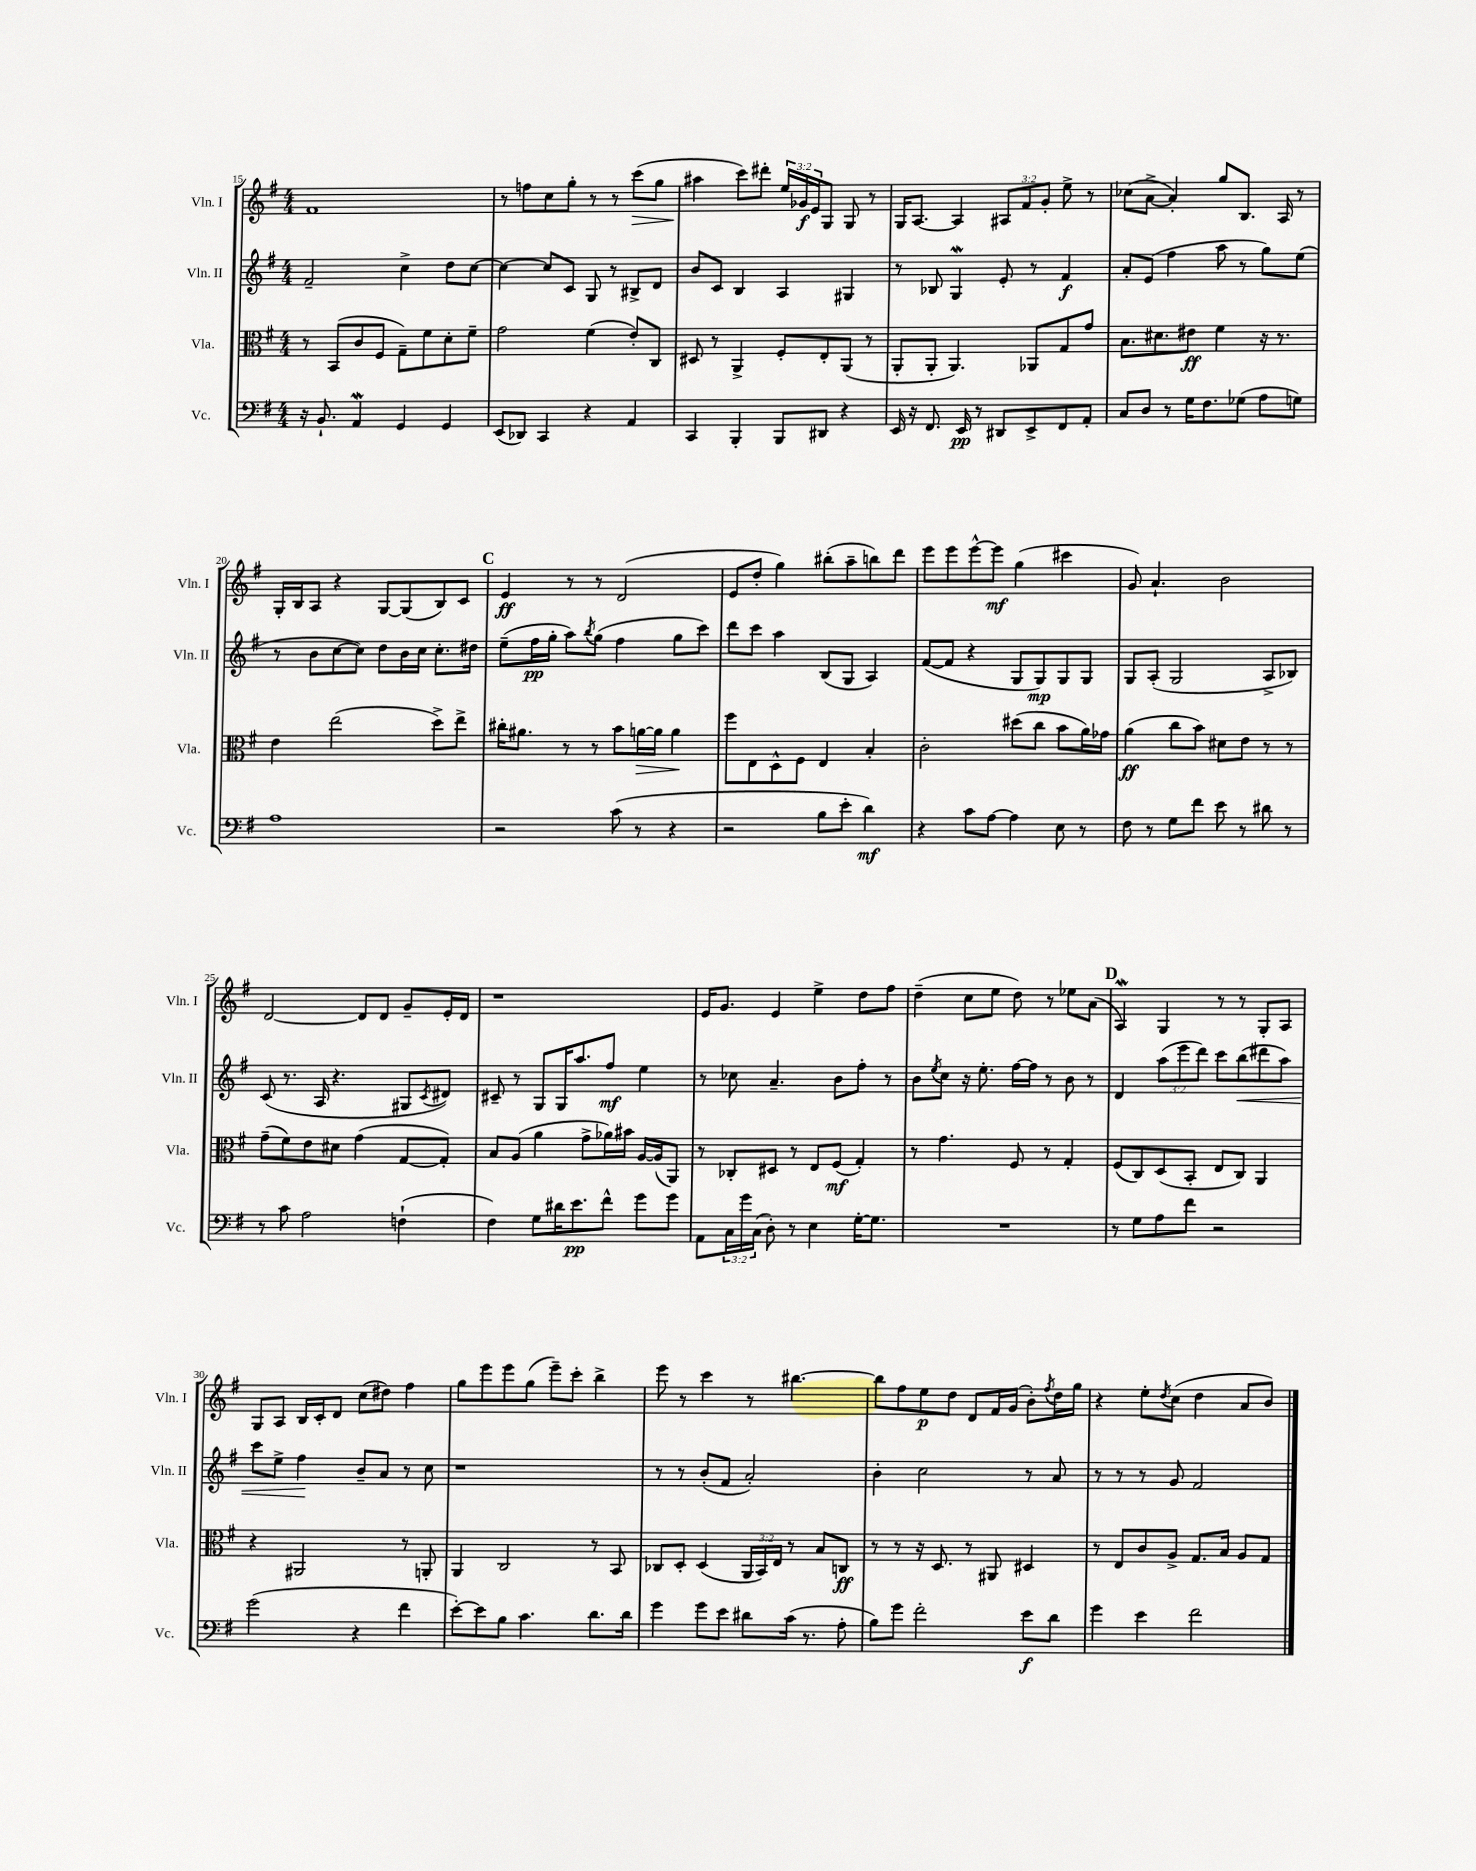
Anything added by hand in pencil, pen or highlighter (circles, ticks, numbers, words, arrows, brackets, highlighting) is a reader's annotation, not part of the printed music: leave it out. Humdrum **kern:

**kern	**dynam	**kern	**dynam	**kern	**dynam	**kern	**dynam
*part4	*part4	*part3	*part3	*part2	*part2	*part1	*part1
*staff4	*staff4	*staff3	*staff3	*staff2	*staff2	*staff1	*staff1
*I"Vc.	*	*I"Vla.	*	*I"Vln. II	*	*I"Vln. I	*
*I'Vc.	*	*I'Vla.	*	*I'Vln. II	*	*I'Vln. I	*
*clefF4	*	*clefC3	*	*clefG2	*	*clefG2	*
*k[f#]	*	*k[f#]	*	*k[f#]	*	*k[f#]	*
*M4/4	*	*M4/4	*	*M4/4	*	*M4/4	*
=15	=15	=15	=15	=15	=15	=15	=15
16r	.	8r	.	2f#~/	.	1f#	.
8.BB`/	.	.	.	.	.	.	.
.	.	(8BB/L	.	.	.	.	.
4AAW/	.	8c/	.	.	.	.	.
.	.	8F#/J	.	.	.	.	.
4GG/	.	8G~\L)	.	4cc^\	.	.	.
.	.	8f#\	.	.	.	.	.
4GG/	.	8d'\	.	8dd\L	.	.	.
.	.	8f#~\J	.	[8cc\J	.	.	.
=16	=16	=16	=16	=16	=16	=16	=16
(8EE/L	.	2g\	.	4cc\_	.	8r	.
8DD-X/J)	.	.	.	.	.	8ffn\L	.
4CC/	.	.	.	8cc/L]	.	8cc\	.
.	.	.	.	8c/J	.	8gg'\J	.
4r	.	(4f#\	.	8G/	.	8r	.
.	.	.	.	8r	.	8r	.
!	!	!	!	!	!	!	!LO:HP:b
4AA/	.	8e'/L)	.	8B#X^/L	.	(8ccc\L	>
.	.	8C/J	.	8d/J	.	8gg\J	.
=17	=17	=17	=17	=17	=17	=17	=17
4CC/	.	8D#X/	.	8b/L	.	4aa#X\	.
.	.	8r	.	8c/J	.	.	.
4BBB'/	.	4AA^/	.	4B/	.	8ccc\L)	]
.	.	.	.	.	.	8ddd#X'\J	.
8BBB/L	.	8F#'/L	.	4A/	.	24ee/LL	.
.	.	.	.	.	.	24g-X/	f
.	.	.	.	.	.	24e/J	.
8DD#X/J	.	8E'/	.	.	.	8G/J	.
4r	.	(8AA/J	.	4G#X/	.	8G/	.
.	.	8r	.	.	.	8r	.
=18	=18	=18	=18	=18	=18	=18	=18
16EE/	.	8AA'/L	.	8r	.	16G/KL	.
16r	.	.	.	.	.	[8.A/J	.
8.FF#/	.	8AA'/J	.	8B-X/	.	.	.
.	.	4.AA/)	.	4Gw/	.	4A/]	.
16EE/	pp	.	.	.	.	.	.
8r	.	.	.	.	.	.	.
8DD#X/L	.	.	.	8e'/	.	12A#X/L	.
.	.	.	.	.	.	12f#/	.
8EE^/	.	8AA-X/L	.	8r	.	.	.
.	.	.	.	.	.	12g'/J	.
8FF#/	.	8G/	.	4f#/	f	8ee^\	.
8AA'/J	.	8g/J	.	.	.	8r	.
=19	=19	=19	=19	=19	=19	=19	=19
8C/L	.	8.B\L	.	8a'/L	.	(8cc-X\L	.
8D/J	.	.	.	(8e/J	.	[8a^\J	.
.	.	8.d#X\	.	.	.	.	.
8r	.	.	.	4ff#\	.	4a'/])	.
16G\KL	.	8e#X\J	ff	.	.	.	.
8.F#\	.	.	.	.	.	.	.
.	.	4f#\	.	8aa\	.	8gg/L	.
(8G-X\J	.	.	.	8r	.	8.B/J	.
8A\L	.	16r	.	8gg\L)	.	.	.
.	.	8.r	.	.	.	16A/	.
8Gn\J)	.	.	.	(8ee\J	.	8r	.
!!LO:LB:g=z
=20	=20	=20	=20	=20	=20	=20	=20
1A	.	4e\	.	8r	.	16G'/LL	.
.	.	.	.	.	.	16B/J	.
.	.	.	.	8b\L	.	8A/J	.
.	.	(2ee\	.	[8cc\	.	4r	.
.	.	.	.	8cc\J])	.	.	.
.	.	.	.	8dd\L	.	[8G/L	.
.	.	.	.	16b\L	.	(8G/]	.
.	.	.	.	16cc\JJ	.	.	.
.	.	8dd^\L)	.	8.cc'\L	.	8B/)	.
.	.	8ee^\J	.	.	.	8c/J	.
.	.	.	.	16dd#X\Jk	.	.	.
!!LO:REH:place=s1:t=C
=21	=21	=21	=21	=21	=21	=21	=21
2r	.	16cc#X'\KL	.	(8ee~\L	.	4e/	ff
.	.	8.a#X\J	.	.	.	.	.
.	.	.	.	16ff#\L	pp	.	.
.	.	.	.	16gg'\JJ	.	.	.
.	.	8r	.	8aa\L)	.	8r	.
.	.	.	.	8qbb/	.	.	.
.	.	8r	.	(8gg\J	.	8r	.
(8c\	.	8b\L	.	4ff#\	.	(2d/	.
!	!	!	!LO:HP:b	!	!	!	!
8r	.	[16an\L	>	.	.	.	.
.	.	16a\JJ]	.	.	.	.	.
4r	.	4a\	.	8gg\L	.	.	.
.	.	.	.	8ccc\J)	.	.	.
.	.	.	]	.	.	.	.
=22	=22	=22	=22	=22	=22	=22	=22
2r	.	8ff#\L	.	8ddd\L	.	8e/L	.
.	.	8E\	.	8ccc\J	.	8dd'/J	.
.	.	8D^^\	.	4aa\	.	4gg\)	.
.	.	8F#\J	.	.	.	.	.
8B\L	.	4E/	.	(8B/L	.	(8bb#X'\L	.
8e'\J	.	.	.	8G/J	.	8aa~\	.
4d\)	mf	4B'/	.	4A/)	.	8bbn\)	.
.	.	.	.	.	.	8ddd\J	.
=23	=23	=23	=23	=23	=23	=23	=23
4r	.	2c'\	.	([8f#/L	.	8eee\L	.
.	.	.	.	8f#/J]	.	8eee\	.
8c\L	.	.	.	4r	.	[8eee^^\	.
[8A\J	.	.	.	.	.	8eee\J]	mf
4A\]	.	(8dd#X\L	.	8G/L	.	(4gg\	.
.	.	8cc\J	.	8G/)	mp	.	.
8E\	.	8b\L	.	8G/	.	4ccc#X\	.
8r	.	16a\L)	.	8G/J	.	.	.
.	.	16g-X\JJ	.	.	.	.	.
=24	=24	=24	=24	=24	=24	=24	=24
8F#\	.	(4a\	ff	8G/L	.	8g/)	.
8r	.	.	.	(8A'/J	.	4.a`/	.
8G\L	.	8cc\L	.	2G/	.	.	.
8f#\J	.	8b\J)	.	.	.	.	.
8e\	.	8d#X\L	.	.	.	2b\	.
8r	.	8e\J	.	.	.	.	.
8d#X\	.	8r	.	8A^/L	.	.	.
8r	.	8r	.	8B-X/J)	.	.	.
!!LO:LB:g=z
=25	=25	=25	=25	=25	=25	=25	=25
8r	.	(8g~\L	.	(8c/	.	[2d/	.
8c\	.	8f#\)	.	8.r	.	.	.
2A\	.	8e\	.	.	.	.	.
.	.	.	.	16A/	.	.	.
.	.	8d#X\J	.	4.r	.	.	.
.	.	(4g\	.	.	.	8d/L]	.
.	.	.	.	.	.	8d/J	.
(4Fn`\	.	[8G/L	.	8G#X/L	.	8g~/L	.
.	.	.	.	8qc/	.	.	.
.	.	8G'/J])	.	8d#X/J)	.	16e'/L	.
.	.	.	.	.	.	16d/JJ	.
=26	=26	=26	=26	=26	=26	=26	=26
4F#\)	.	8B/L	.	8c#X~/	.	1r	.
.	.	(8A/J	.	8r	.	.	.
8G\L	.	4a\	.	8G/L	.	.	.
16d#X\K	.	.	.	16G/K	.	.	.
8.e\	pp	.	.	8.aa/	.	.	.
.	.	8g^\L	.	.	.	.	.
8f#^^\J	.	16a-X\L)	.	8ff#/J	mf	.	.
.	.	16b#X\JJ	.	.	.	.	.
8g\L	.	[16A/LL	.	4ee\	.	.	.
.	.	(16A/J]	.	.	.	.	.
8g\J	.	8AA/J)	.	.	.	.	.
=27	=27	=27	=27	=27	=27	=27	=27
8AA\L	.	8r	.	8r	.	16e/KL	.
.	.	.	.	.	.	8.g/J	.
24C\L	.	8C-X'/L	.	8cc-X\	.	.	.
24g\	.	.	.	.	.	.	.
(24C\JJ	.	.	.	.	.	.	.
8D'\)	.	8D#X/J	.	4.a~/	.	4e/	.
8r	.	8r	.	.	.	.	.
4E\	.	8E/L	.	.	.	4ee^\	.
.	.	(8F#/J	mf	8b\L	.	.	.
[16G'\KL	.	4G'/)	.	8ff#'\J	.	8dd\L	.
8.G\J]	.	.	.	.	.	.	.
.	.	.	.	8r	.	8ff#\J	.
=28	=28	=28	=28	=28	=28	=28	=28
1r	.	8r	.	8b\L	.	(4dd~\	.
.	.	.	.	8qee/	.	.	.
.	.	4.g\	.	8cc\J	.	.	.
.	.	.	.	16r	.	8cc\L	.
.	.	.	.	8.ee'\	.	.	.
.	.	.	.	.	.	8ee\J	.
.	.	8F#/	.	[16ff#\LL	.	8dd\)	.
.	.	.	.	16ff#\JJ]	.	.	.
.	.	8r	.	8r	.	8r	.
.	.	4G'/	.	8b\	.	8ee-X\L	.
.	.	.	.	8r	.	(8a\J	.
!!LO:REH:place=s1:t=D
=29	=29	=29	=29	=29	=29	=29	=29
8r	.	(8F#/L	.	4d/	.	4AW/)	.
8G\L	.	8C/)	.	.	.	.	.
8A\	.	(8D/	.	(12aa\L	.	4G/	.
.	.	.	.	12eee\	.	.	.
8f#\J	.	8BB'/J	.	.	.	.	.
.	.	.	.	12ddd\J)	.	.	.
2r	.	8E/L	.	8ccc\L	.	8r	.
!	!	!	!	!	!LO:HP:b	!	!
.	.	8C/J)	.	(8bb\	<	8r	.
.	.	4AA/	.	8ddd#X\	.	8G'/L	.
.	.	.	.	8aa\J)	.	8A/J	.
!!LO:LB:g=z
=30	=30	=30	=30	=30	=30	=30	=30
(2g\	.	4r	.	8ccc\L	.	8G/L	.
.	.	.	.	8ee^\J	.	8A/J	.
.	.	2AA#X/	.	4ff#\	.	16B/LL	.
.	.	.	.	.	.	16c'/J	.
.	.	.	.	.	.	8d/J	.
4r	.	.	.	8b~/L	[	(8cc\L	.
.	.	.	.	8a/J	.	8dd#X\J)	.
4f#\	.	8r	.	8r	.	4ff#\	.
.	.	8AAn'/	.	8cc\	.	.	.
=31	=31	=31	=31	=31	=31	=31	=31
[8e'\L)	.	4AA/	.	1r	.	8gg\L	.
8e\]	.	.	.	.	.	8eee\	.
8B\J	.	2C/	.	.	.	8eee\	.
4.c\	.	.	.	.	.	(8gg\J	.
.	.	.	.	.	.	8eee~\L)	.
.	.	.	.	.	.	8ccc'\J	.
8.d\L	.	8r	.	.	.	4bb^\	.
.	.	8BB/	.	.	.	.	.
16d\Jk	.	.	.	.	.	.	.
=32	=32	=32	=32	=32	=32	=32	=32
4g\	.	8C-X/L	.	8r	.	8eee\	.
.	.	8D'/J	.	8r	.	8r	.
8g\L	.	(4D/	.	(8b'/L	.	4ccc\	.
8e\J	.	.	.	8f#/J	.	.	.
8d#X\L	.	24AA/LL	.	2a'/)	.	8r	.
.	.	24BB/)	.	.	.	.	.
.	.	24E/JJ	.	.	.	.	.
(16c\Jk	.	8r	.	.	.	[4.bb#X\	.
8.r	.	.	.	.	.	.	.
.	.	8B/L	.	.	.	.	.
8A'\	.	8Cn/J	ff	.	.	.	.
=33	=33	=33	=33	=33	=33	=33	=33
8B\L)	.	8r	.	4b'\	.	8bb#\L]	.
8g\J	.	8r	.	.	.	8ff#\	.
2f#'\	.	16r	.	2cc\	.	8ee\	p
.	.	8.D/	.	.	.	.	.
.	.	.	.	.	.	8dd\J	.
.	.	8r	.	.	.	8d/L	.
.	.	8AA#X/	.	.	.	16f#/L	.
.	.	.	.	.	.	(16g/JJ	.
8e\L	f	4D#X/	.	8r	.	8b'\L)	.
.	.	.	.	.	.	8qff#/	.
8d\J	.	.	.	8a/	.	16dd\L	.
.	.	.	.	.	.	16gg\JJ	.
=34	=34	=34	=34	=34	=34	=34	=34
4g\	.	8r	.	8r	.	4r	.
.	.	8E/L	.	8r	.	.	.
4e\	.	8c/	.	8r	.	8ee'\L	.
.	.	.	.	.	.	8qdd/	.
.	.	8A^/J	.	8g/	.	(8cc\J	.
2f#\	.	8.G/L	.	2f#/	.	4dd\	.
.	.	16B/Jk	.	.	.	.	.
.	.	8A/L	.	.	.	8a/L	.
.	.	8G/J	.	.	.	8b/J)	.
==	==	==	==	==	==	==	==
*-	*-	*-	*-	*-	*-	*-	*-
